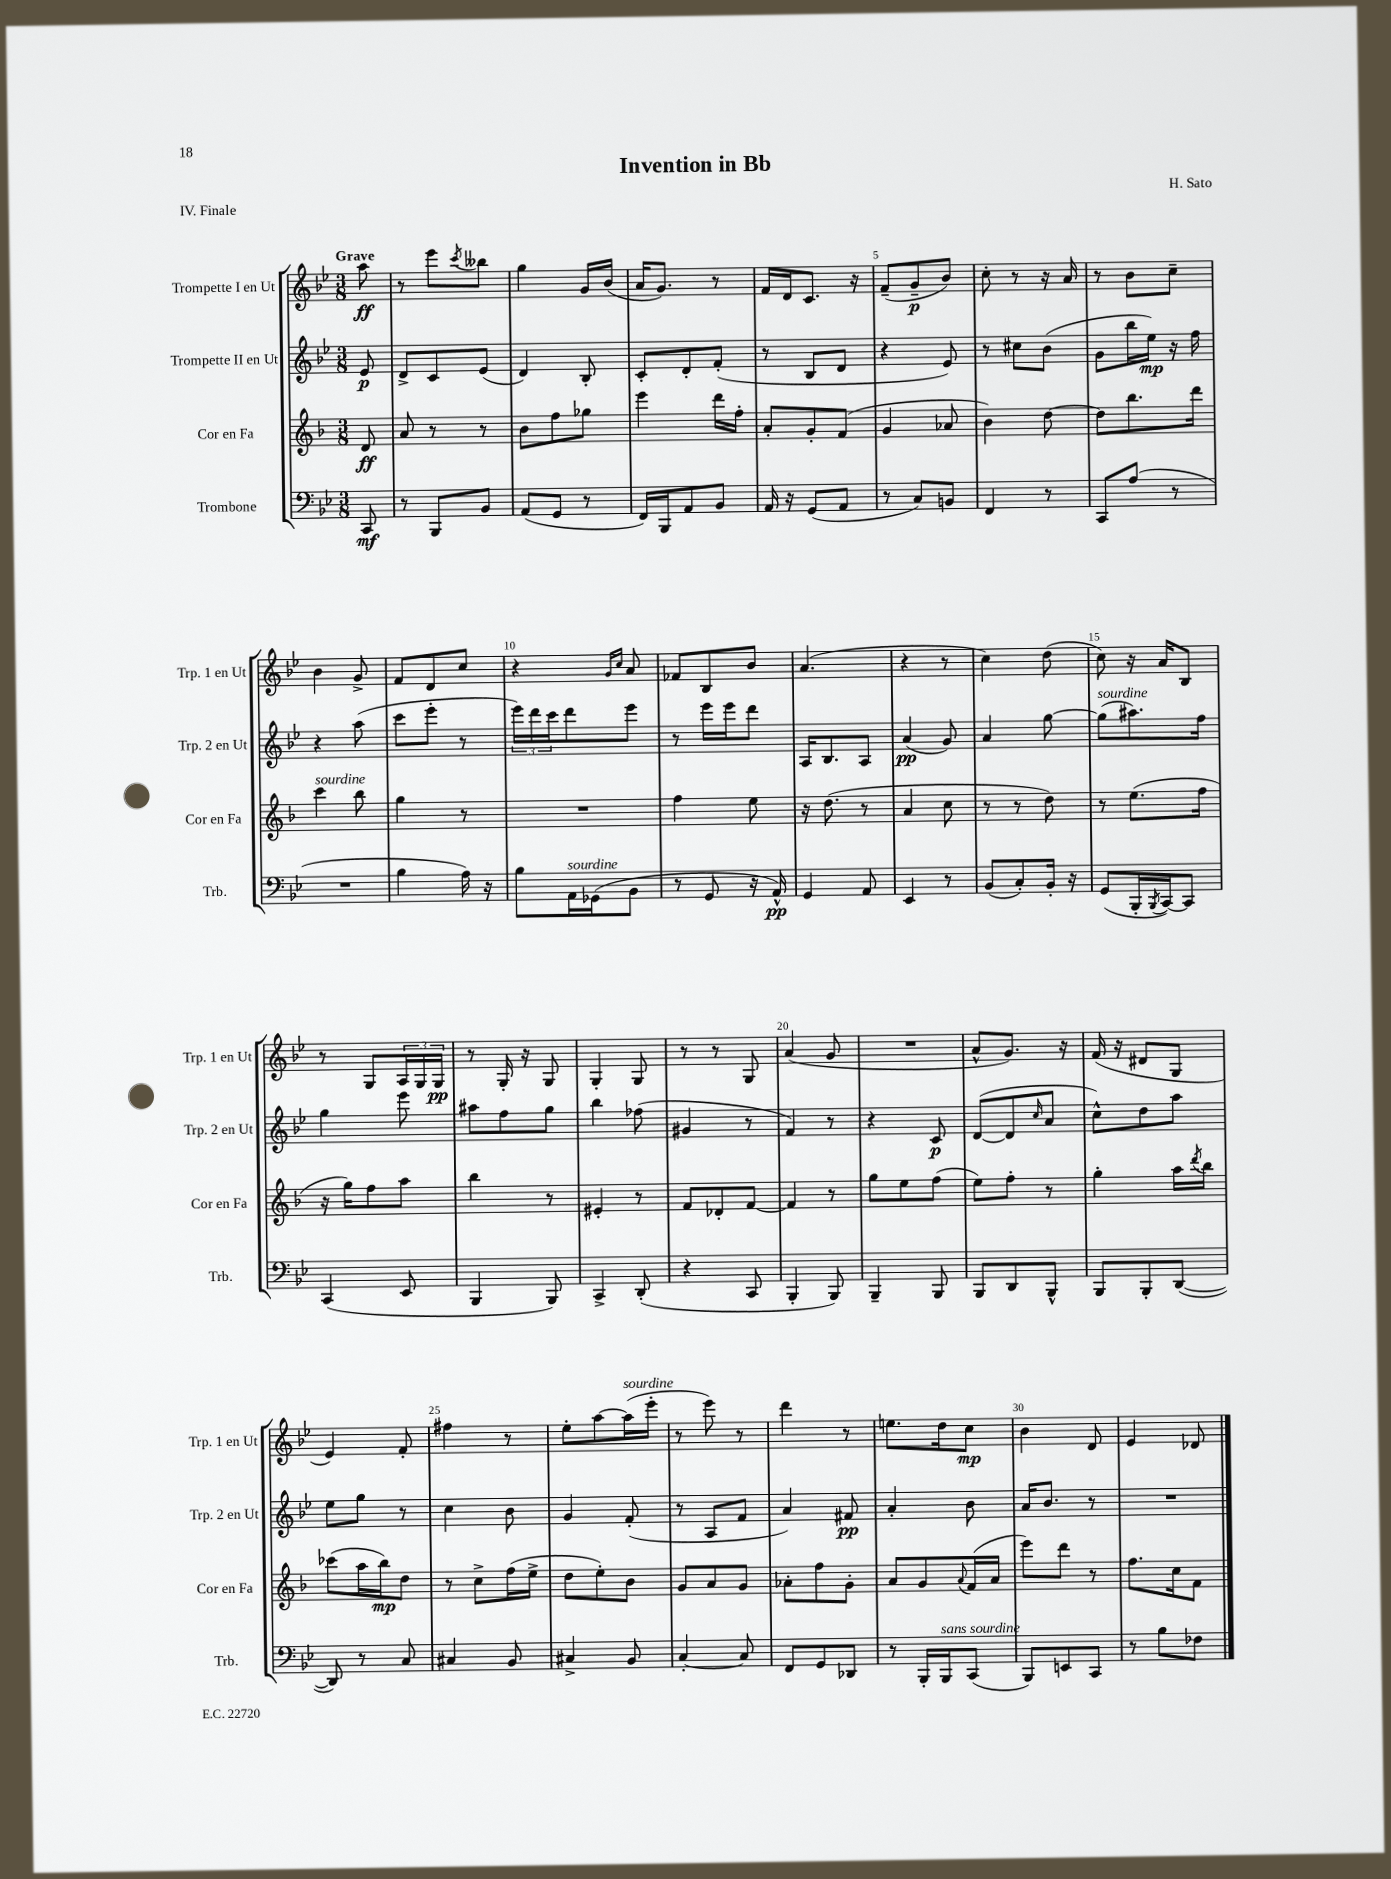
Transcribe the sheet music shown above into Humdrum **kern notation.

**kern	**kern	**kern	**kern
*staff4	*staff3	*staff2	*staff1
*clefF4	*clefG2	*clefG2	*clefG2
*k[b-e-]	*k[b-]	*k[b-e-]	*k[b-e-]
*M3/8	*M3/8	*M3/8	*M3/8
8CC	8d	8e-	8aa
=	=	=	=
8r	8a	8d^	8r
8BBB-	8r	8c	8eee-
.	.	.	8qccc
8BB-	8r	(8e-	8bb--
=	=	=	=
(8AA	8b-	4d)	4gg
8GG	8ff	.	.
8r	8gg-	8B-'	16g
.	.	.	(16b-
=	=	=	=
16FF)	4eee	8c'	16a
16BBB-	.	.	8.g)
8AA	.	8d'	.
8BB-	16ddd	(8f'	8r
.	16ff'	.	.
=	=	=	=
16AA	8a'	8r	16f
16r	.	.	16d
(8GG	8g'	8B-	8.c
8AA	(8f	8d	.
.	.	.	16r
=	=	=	=
8r	4g	4r	(8f~
8C)	.	.	8g~
8BB	8a-	8e-)	8b-)
=	=	=	=
4FF	4b-)	8r	8cc'
.	.	8cc#	8r
8r	[8dd	(8b-	16r
.	.	.	16a
=	=	=	=
8CC	8dd]	8g	8r
(8A	8.bb-	16bb-	8b-
.	.	16ee-)	.
8r	.	16r	8cc~
.	16ddd	16ff	.
=	=	=	=
4.r	4ccc	4r	4b-
.	8bb-	(8aa	8g^
=	=	=	=
4B-	4gg	8ccc	8f
.	.	8eee-'	8d
16A)	8r	8r	8cc
16r	.	.	.
=	=	=	=
8B-	4.r	24eee-)	4r
.	.	24ddd	.
.	.	24ccc	.
16AA	.	8ddd	.
(16GG-	.	.	.
.	.	.	16qqg
.	.	.	16qqcc
8BB-	.	8eee-	8a
=	=	=	=
8r	4ff	8r	8f-
8GG	.	16eee-	8B-
.	.	16eee-	.
16r	8ee	8ddd	8b-
16AA^^)	.	.	.
=	=	=	=
4GG	16r	16A	(4.a
.	(8.dd	8.B-	.
8AA	8r	8A	.
=	=	=	=
4EE-	4a	(4a	4r
8r	8cc	8g)	8r
=	=	=	=
(8BB-	8r	4a	4cc)
8C')	8r	.	.
16BB-'	8dd)	[8gg	(8dd
16r	.	.	.
=	=	=	=
(8GG	8r	(8gg]	8cc)
16BBB-'	(8.ee	8.aa#)	16r
8qBBB-	.	.	.
[16CC)	.	.	16a
8CC]	.	.	8B-
.	16ff	16ff	.
=	=	=	=
(4CC	16r	4gg	8r
.	16gg)	.	.
.	8ff	.	8G
8EE-	8aa	8eee-	24A
.	.	.	24G
.	.	.	24G
=	=	=	=
4BBB-	4bb-	8aa#	8r
.	.	8ff	16G'
.	.	.	16r
8BBB-)	8r	8gg	8G
=	=	=	=
4CC^	4e#'	4bb-	4G'
(8DD'	8r	(8ff-	8G
=	=	=	=
4r	8f	4g#	8r
.	8d-'	.	8r
8CC	[8f	8r	8G
=	=	=	=
4BBB-'	4f]	4f)	(4a
8BBB-)	8r	8r	8g
=	=	=	=
4BBB-~	8gg	4r	4.r
.	8ee	.	.
8BBB-	(8ff	8c	.
=	=	=	=
8BBB-	8ee)	([8d	8a^^
8DD	8ff'	8d]	8.g)
.	.	16qqcc	.
8BBB-^^	8r	8a	.
.	.	.	16r
=	=	=	=
8BBB-	4gg'	8cc^^)	(16f
.	.	.	16r
8BBB-'	.	8dd	8d#
([8DD	16aa	8aa	8G
.	8qddd	.	.
.	16bb-	.	.
=	=	=	=
8DD])	(8ccc-	8ee-	4e-)
8r	16aa	8gg	.
.	16bb-)	.	.
8C	8dd	8r	8f'
=	=	=	=
4C#	8r	4cc	4ff#
.	8cc^	.	.
8BB-	(16ff	8b-	8r
.	16ee^	.	.
=	=	=	=
4C#^	8dd	4g	8ee-'
.	8ee')	.	[8aa
8BB-	8b-	(8f'	(16aa]
.	.	.	16eee-'
=	=	=	=
[4C'	8g	8r	8r
.	8a	8A	8eee-)
8C]	8g	8f	8r
=	=	=	=
8FF	8a-'	4a)	4ddd
8GG	8ff	.	.
8DD-	8g'	8f#	8r
=	=	=	=
8r	8a	4a'	8.ee
16BBB-'	8g	.	.
16BBB-	.	.	16dd
.	8qqa	.	.
(8CC	(16f	8b-	8cc
.	16a	.	.
=	=	=	=
8BBB-)	8eee)	16a	4b-
.	.	8.b-	.
8EE	8ddd	.	.
8CC	8r	8r	8d
=	=	=	=
8r	8.ff	4.r	4e-
8B-	.	.	.
.	16cc	.	.
8F-	8f	.	8d-
==	==	==	==
*-	*-	*-	*-
